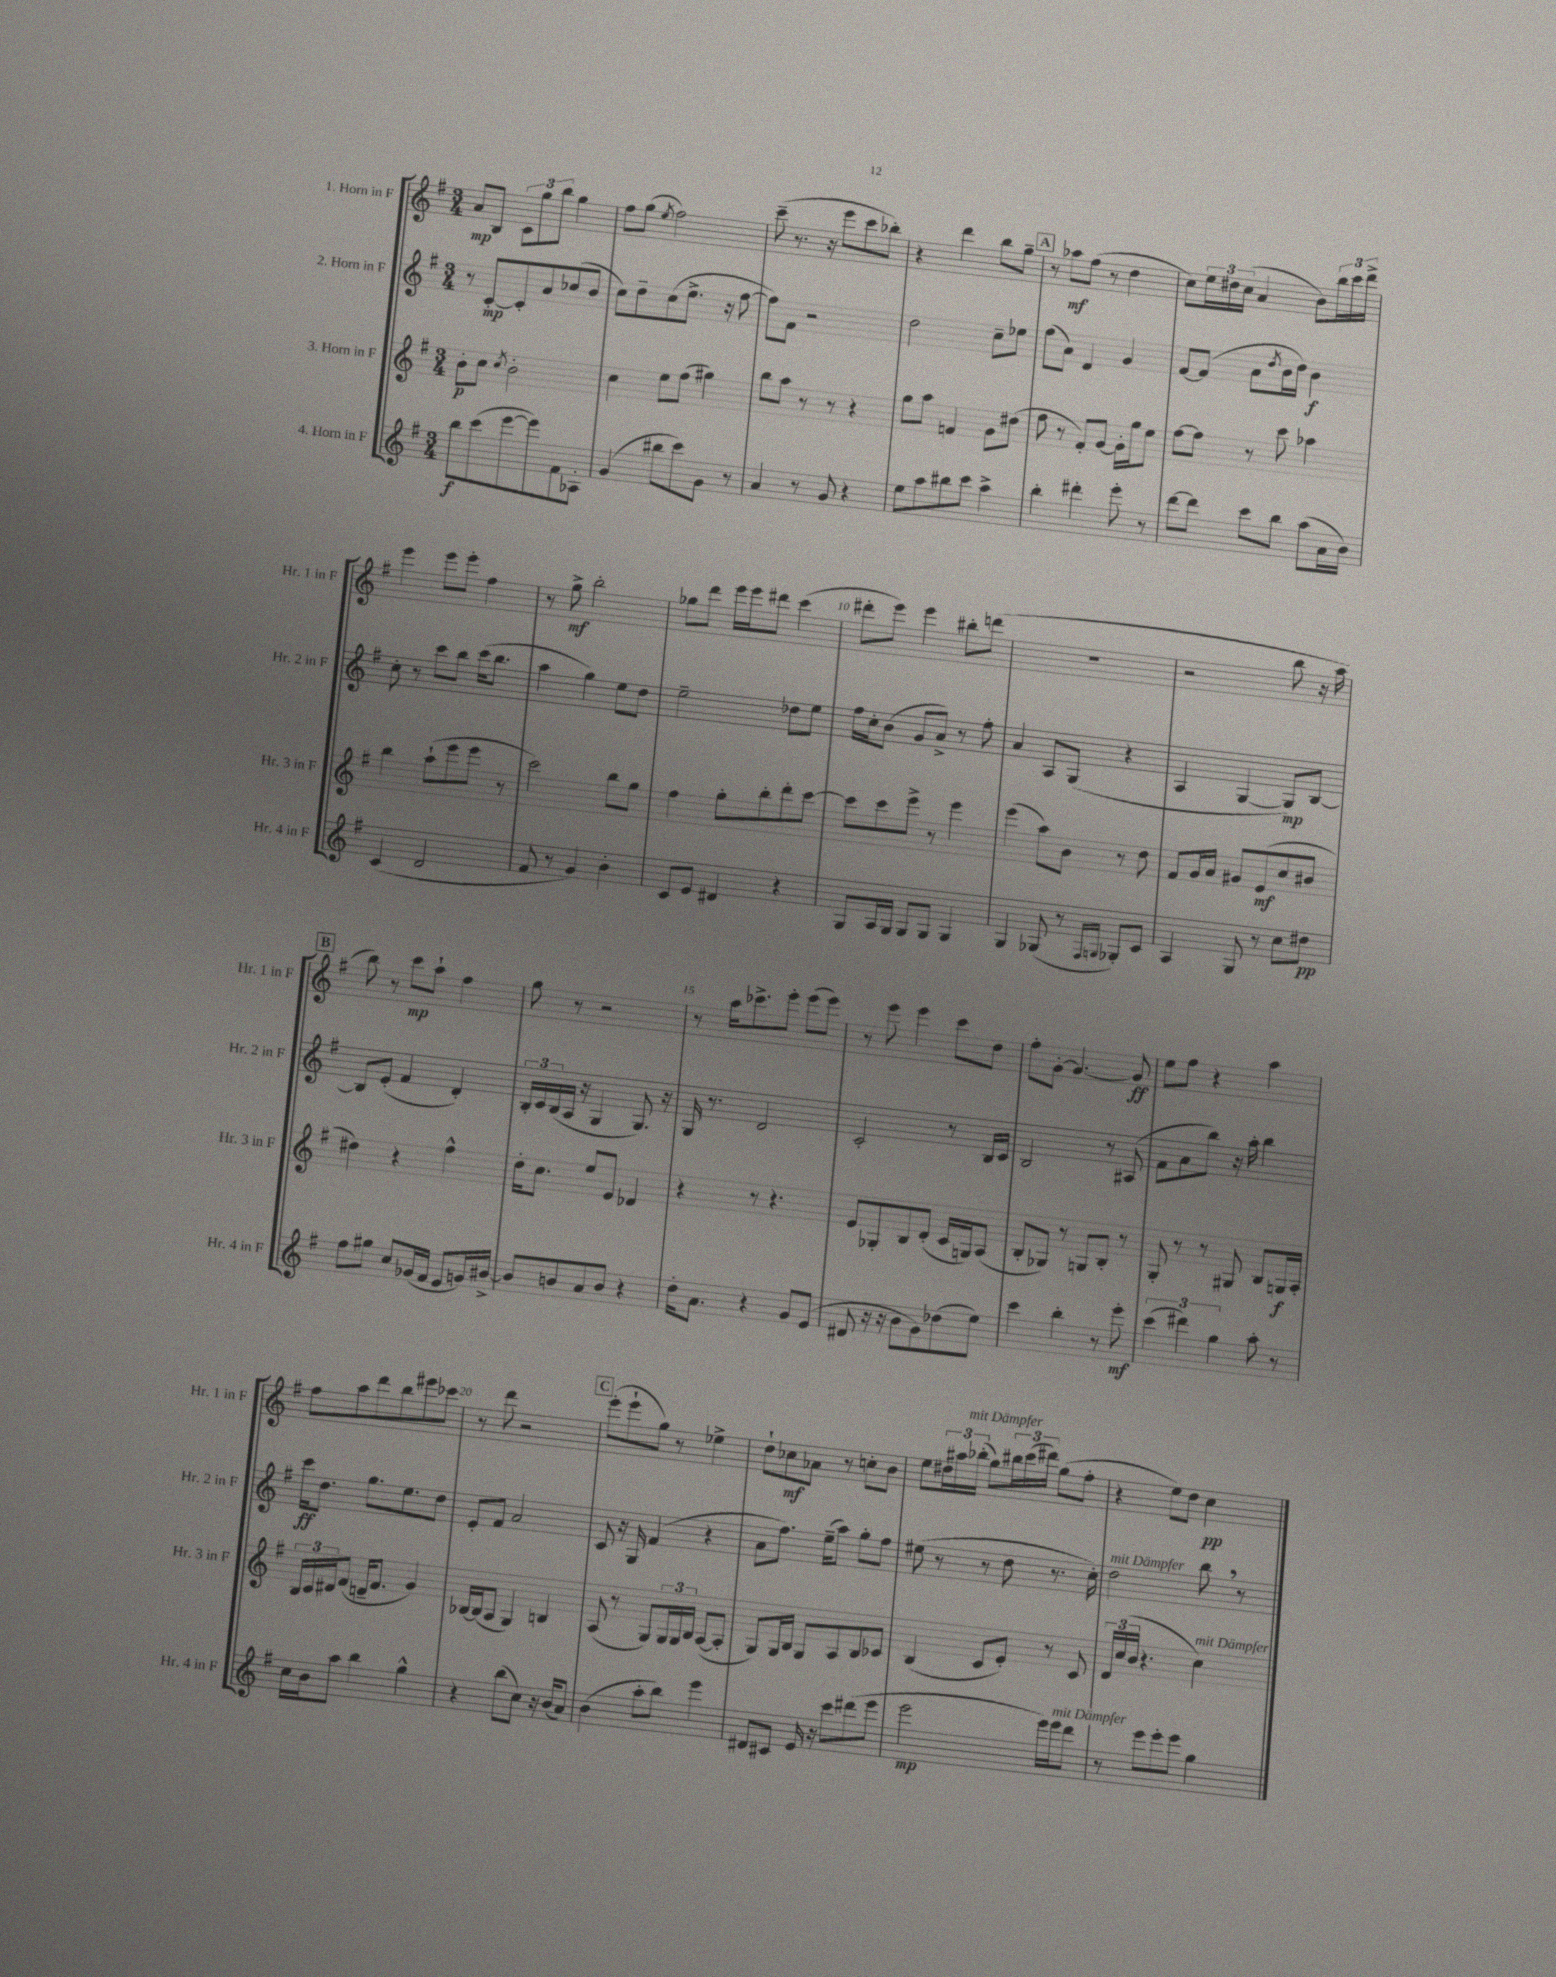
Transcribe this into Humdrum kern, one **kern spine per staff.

**kern	**kern	**kern	**kern
*staff4	*staff3	*staff2	*staff1
*clefG2	*clefG2	*clefG2	*clefG2
*k[f#]	*k[f#]	*k[f#]	*k[f#]
*M3/4	*M3/4	*M3/4	*M3/4
8bb	8b'	8r	8a
(8ccc	8cc	[8c'	8B
.	8qcc	.	.
[8eee	2b'	8c']	12c
.	.	.	12gg
8eee])	.	8a	.
.	.	.	12bb
8f#	.	(8cc-	4gg
8A-'	.	8b	.
=	=	=	=
(4g	4cc	8cc)	8ff#
.	.	8dd~	(8gg
.	.	.	8qee
8bb#	8ee	(8cc	2ff#)
8ccc)	(8ff#	8.ee^	.
8g	4gg#)	.	.
.	.	16r	.
8r	.	[8ff#	.
=	=	=	=
4a	8bb	8ff#])	(8ccc~
.	8aa	8f#	8.r
8r	8r	2r	.
.	.	.	16r
8g	8r	.	8eee
4r	4r	.	8ccc
.	.	.	8bb-')
=	=	=	=
8ee	8gg	2dd	4r
8aa	8aa	.	.
8bb#	4f	.	4ddd
8ccc	.	.	.
4aa^	8g	8cc~	8bb
.	(8dd#	8ee-	8gg~
=	=	=	=
4bb'	8ff#	(8ff#	8r
.	8r	8a)	8aa-
4ddd#'	8f#')	4d	(8ff#
.	[8g	.	8r
8eee'	16g']	4g	4dd
.	16gg	.	.
8r	8ee	.	.
=	=	=	=
[8ddd	[8ff#	[8f#	8cc)
8ddd]	8ff#]	(8f#]	24ee
.	.	.	24dd#
.	.	.	(24cc
8ccc	8r	8a	4a
.	.	8qdd	.
8bb	8ccc	16b	.
.	.	16dd)	.
(8aa	4aa-	4b	8b)
16a	.	.	24bb
.	.	.	24ccc
16b)	.	.	.
.	.	.	24ddd^
=	=	=	=
(4c	4bb	8cc'	4eee
.	.	8r	.
2d	(8aa`	8ccc	8eee
.	8eee	8bb	8eee'
.	8eee	(16ccc	4ff#
.	.	8.bb	.
.	8r	.	.
=	=	=	=
8f#	2ccc)	4aa	8r
8r	.	.	8gg^
4g)	.	4gg)	2bb'
4b'	8bb	8ee	.
.	8gg	8dd	.
=	=	=	=
8c	4ff#	2ee~	8gg-
8e	.	.	8ddd
4d#	8gg'	.	16eee
.	.	.	16eee
.	8bb'	.	8ddd#
4r	8ddd'	8dd-	(4ccc
.	[8ccc	8ee	.
=	=	=	=
8G	8ccc]	16ff#	8ddd#'
.	.	16cc'	.
16A	8ccc	(8b	8eee)
16G	.	.	.
8G	8eee^	8g	4eee
8G	8r	8a^)	.
4G	4eee	8r	8bb#'
.	.	8ff#'	(8ddd
=	=	=	=
4G	(4eee	4a	2.r
(8G-	8aa)	8A	.
8r	8b	(8G	.
16qqF#	.	.	.
16qqG	.	.	.
8G-')	8r	4r	.
8c	8dd	.	.
=	=	=	=
4A	8f#	4A	2r
.	16g	.	.
.	16a	.	.
8G	8g#	[4G	.
8r	(8e	.	.
8cc	8cc	8G])	8bb
8dd#	8b#	[8B	16r
.	.	.	16aa
=	=	=	=
8ff#	4dd#)	8B]	8bb)
8gg#	.	(8e'	8r
8cc	4r	4f#	8ccc
(16g-	.	.	8aa`
16f#	.	.	.
8e	4ff#^^	4d')	4ff#
16g)	.	.	.
[16b#^	.	.	.
=	=	=	=
8b#]	16dd'	24B'	8gg
.	.	24c	.
.	8.cc	.	.
.	.	(24B	.
8b	.	16A	8r
.	.	16r	.
8a	8ee	4G	2r
8b	8e	.	.
4r	4d-	8.G)	.
.	.	16r	.
=	=	=	=
16dd'	4r	16G	8r
8.a	.	8.r	.
.	.	.	16aa
.	.	.	8.ccc-^
4r	8r	2d	.
.	4.r	.	8eee'
8g	.	.	(8eee
(8e	.	.	8eee)
=	=	=	=
8d#	8e	2c'	8r
16r	8G-'	.	8eee
16r	.	.	.
8b	8B	.	4eee
8g)	(8d'	.	.
(8dd-	16c	8r	8ccc
.	16G)	.	.
8ee)	(8A	16B	8dd
.	.	16c	.
=	=	=	=
4ccc	8B'	2B	8ff#'
.	8G-)	.	[8g'
4bb'	8r	.	4.g_
.	8G	.	.
8r	8B'	8r	.
8eee'	8r	(8A#	8g]
=	=	=	=
(6ccc	8G'	8f#	8ee
.	8r	8a	8ff#
6ddd#)	.	.	.
.	8r	8bb)	4r
6gg	.	.	.
.	8G#	16r	.
.	.	16aa'	.
8aa'	8B	4bb	4aa
8r	16G	.	.
.	16A'	.	.
=	=	=	=
16cc	24B	16ccc	8ff#
.	24c	.	.
16b	.	8.dd	.
.	24d#	.	.
8aa	(8f#	.	8aa
4bb	16d~	8.gg	8ddd
.	8.f#	.	.
.	.	.	8bb
.	.	8.ee	.
4gg^^	4g)	.	8eee#
.	.	8dd	8ccc-
=	=	=	=
4r	[16B-	8e'	8r
.	(16B-]	.	.
.	8A	8f#	8ddd
(8bb	4G)	2a	2r
8cc)	.	.	.
16r	4B	.	.
(16b	.	.	.
8a)	.	.	.
=	=	=	=
(4b	(8A	8c	(8eee'
.	8r	16r	8eee`
.	.	16G	.
8aa'	8G)	(4f#	8gg)
8bb)	24G	.	8r
.	24G	.	.
.	24B	.	.
4eee	([8A	4r	4ee-^
.	8A']	.	.
=	=	=	=
8d#	8G)	8a	8dd`
8c#	16G	8.ff#)	8cc-
.	16B	.	.
16e	8G	.	8a-
16r	.	(16ee~	.
8ccc	8A	8aa)	8r
(8ddd#	8B	8gg'	8cc'
8eee	8c-	8ff#	8b
=	=	=	=
2eee	(4B	(8ee#	8ee
.	.	8r	24dd#
.	.	.	24aa#
.	.	.	(24bb-'
.	8c	8r	8gg)
.	8e')	8dd	24bb#
.	.	.	(24ccc
.	.	.	24ddd#)
16eee)	8r	8.r	(8gg
16eee	.	.	.
8ddd	8c	.	8ff#'
.	.	16cc')	.
=	=	=	=
8r	24d	2dd	4r
.	(24cc	.	.
.	24b	.	.
8eee	4.r	.	.
8eee'	.	.	8ee)
8eee	.	.	8dd
4gg	4cc)	8bb	4cc
.	.	8r	.
==	==	==	==
*-	*-	*-	*-
